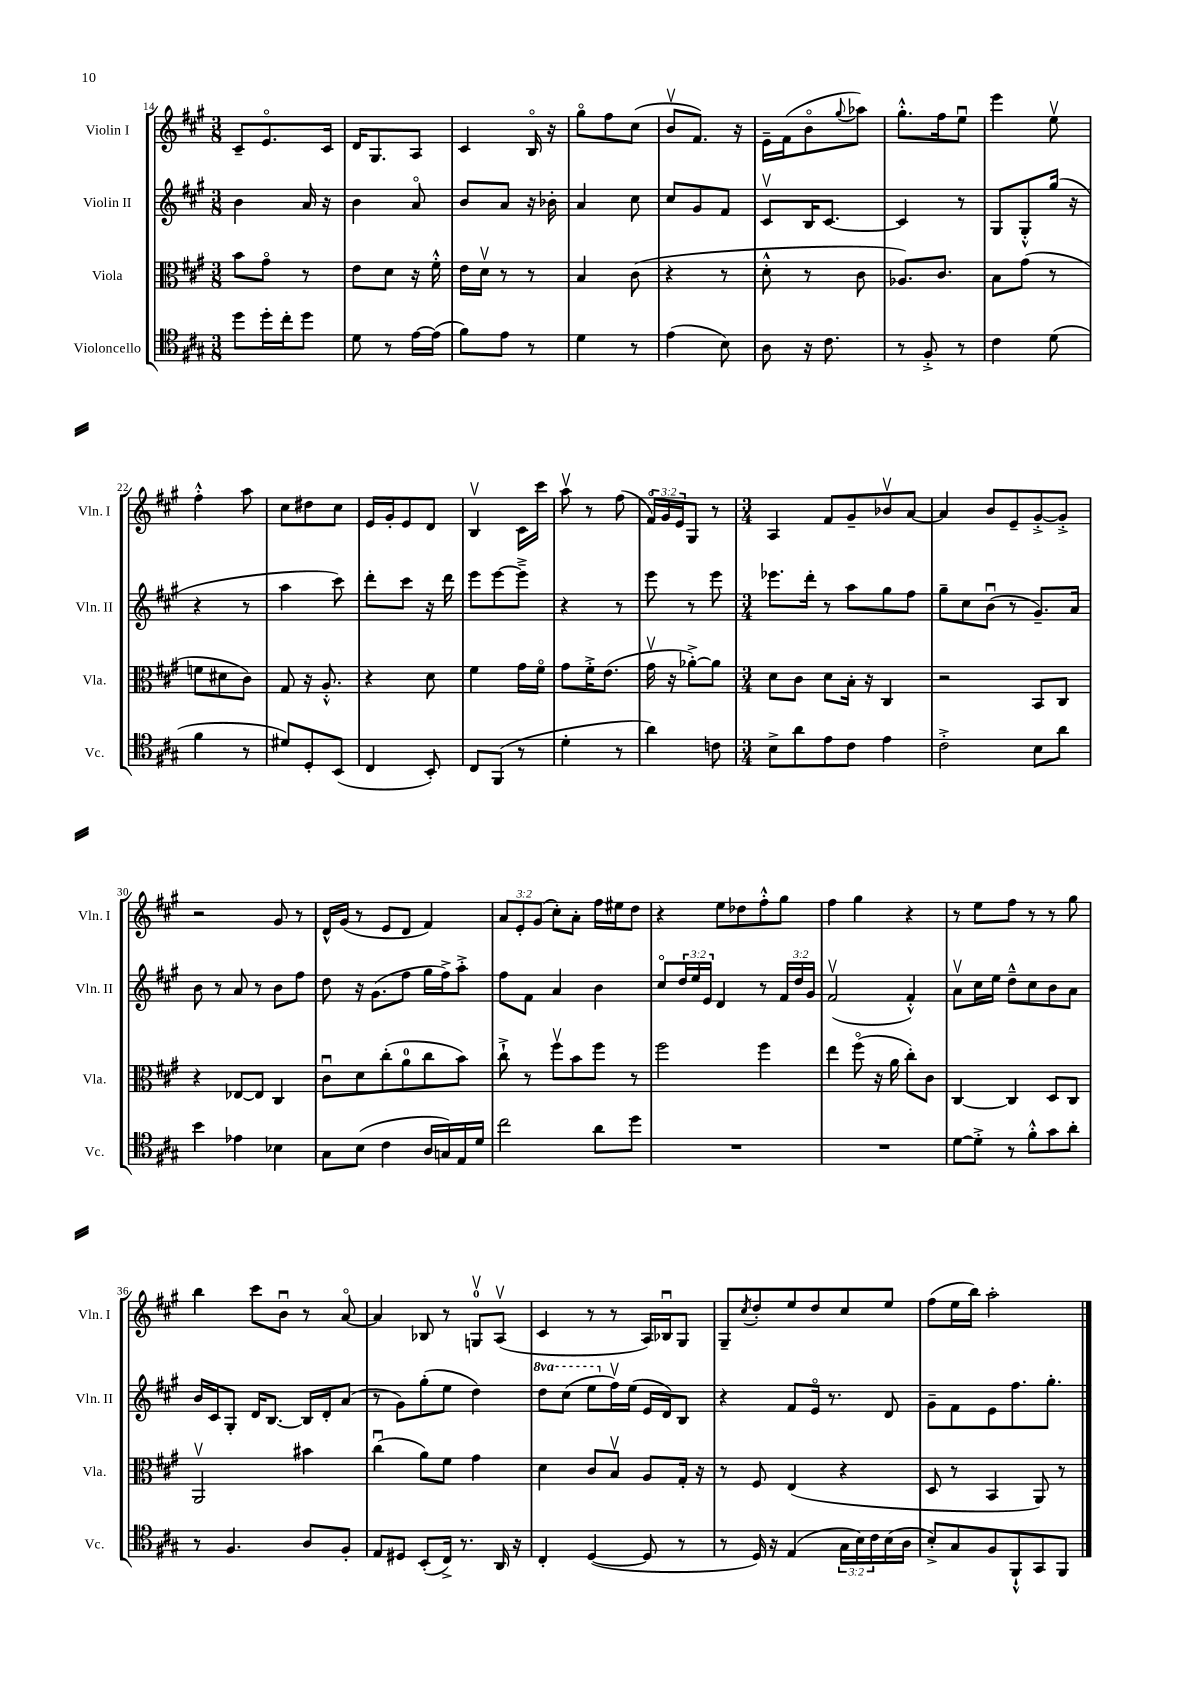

**kern	**kern	**kern	**kern
*part4	*part3	*part2	*part1
*staff4	*staff3	*staff2	*staff1
*I"Violoncello	*I"Viola	*I"Violin II	*I"Violin I
*I'Vc.	*I'Vla.	*I'Vln. II	*I'Vln. I
*clefC4	*clefC3	*clefG2	*clefG2
*k[f#c#g#]	*k[f#c#g#]	*k[f#c#g#]	*k[f#c#g#]
*M3/8	*M3/8	*M3/8	*M3/8
=14	=14	=14	=14
8dd\L	8b\L	4b\	8c#~/L
16dd'\L	8g#\J	.	8.e/
16cc#'\J	.	.	.
8dd\J	8r	16a/	.
.	.	16r	16c#/Jk
=15	=15	=15	=15
8d\	8e\L	4b\	16d/KL
.	.	.	8.G#/
8r	8d\J	.	.
[16e\LL	16r	8a/	8A/J
(16e\JJ]	16f#'^^\	.	.
=16	=16	=16	=16
8f#\L)	16e\LL	8b/L	4c#/
.	16dv\JJ	.	.
8e\J	8r	8a/J	.
8r	8r	16r	16B/
.	.	16b-X'\	16r
=17	=17	=17	=17
4d\	4B/	4a/	8gg#\L
.	.	.	8ff#\
8r	(8c#\	8cc#\	(8cc#\J
=18	=18	=18	=18
(4e\	4r	8cc#/L	8bv/L
.	.	8g#/	8.f#/J)
8B\)	8r	8f#/J	.
.	.	.	16r
=19	=19	=19	=19
8A\	8d'^^\	8c#v/L	16e~\LL
.	.	.	(16f#\J
16r	8r	16B/K	8b\
8.c#\	.	[8.c#/J	.
.	.	.	8qqgg#/
.	8c#\	.	8aa-X\J)
=20	=20	=20	=20
8r	8.A-X/L)	4c#/]	8.gg#'^^\L
8F#'^/	.	.	.
.	8.c#/J	.	16ff#\k
8r	.	8r	8eeu\J
=21	=21	=21	=21
4c#\	8B\L	8G#/L	4eee\
.	(8g#\J	8G#'^^/	.
(8d\	8r	(16gg#/Jk	8eev\
.	.	16r	.
!!LO:LB:g=z
=22	=22	=22	=22
4f#\	8fn\L	4r	4ff#'^^\
.	8d#X\	.	.
8r	8c#\J)	8r	8aa\
=23	=23	=23	=23
8d#X/L)	8G#/	4aa\	8cc#\L
8D'/	16r	.	8dd#X\
.	8.A'^^/	.	.
(8BB/J	.	8ccc#\)	8cc#\J
=24	=24	=24	=24
4C#/	4r	8ddd'\L	16e/LL
.	.	.	16g#'/J
.	.	8ccc#\J	8e/
8BB'/)	8d\	16r	8d/J
.	.	16ddd\	.
=25	=25	=25	=25
8C#/L	4f#\	8eee\L	4Bv/
(8FF#/J	.	[8eee\	.
8r	16g#\LL	8eee~^\J]	16c#\LL
.	16f#\JJ	.	16ccc#\JJ
=26	=26	=26	=26
4d'\	8g#\L	4r	8aav\
.	16f#'^\K	.	8r
.	(8.e\J	.	.
8r	.	8r	(8ff#\
=27	=27	=27	=27
4a\)	16g#v\	8eee\	24f#/LL)
.	.	.	24g#/
.	16r	.	.
.	.	.	24e/J
.	[8a-X'^\L)	8r	8G#/J
8cn\	8a-\J]	8eee\	8r
=28	=28	=28	=28
*M3/4	*M3/4	*M3/4	*M3/4
8B^\L	8d\L	8.eee-X\L	4A/
8a\	8c#\J	.	.
.	.	16ddd'\Jk	.
8e\	8d\L	8r	8f#/L
8c#\J	16B'\Jk	8aa\L	8g#~/
.	16r	.	.
4e\	4C#/	8gg#\	8b-Xv/
.	.	8ff#\J	[8a/J
=29	=29	=29	=29
2c#'^\	2r	8gg#~\L	4a/]
.	.	8cc#\	.
.	.	(8bu\J	8b/L
.	.	8r	8e~/
8B\L	8BB/L	8.g#~/L)	[8g#'^/
8a\J	8C#/J	.	8g#'^/J]
.	.	16a/Jk	.
!!LO:LB:g=z
=30	=30	=30	=30
4b\	4r	8b\	2r
.	.	8r	.
4e-X\	[8E-X/L	8a/	.
.	8E-/J]	8r	.
4B-X\	4C#/	8b\L	8g#/
.	.	8ff#\J	8r
=31	=31	=31	=31
8G#\L	8c#u\L	8dd\	16d^^/LL
.	.	.	(16g#/JJ
(8B\J	8d\	16r	8r
.	.	(8.g#\L	.
4c#\	(8cc#'\	.	8e/L
.	8a\	8ff#\J	8d/J
16A/LL	8cc#\	16gg#\LL	4f#/)
16Gn/)	.	16ff#^\J)	.
16E/	8b\J)	8aa'^\J	.
16d/JJ	.	.	.
=32	=32	=32	=32
2cc#\	8cc#`^\	8ff#\L	12a/L
.	.	.	12e'/
.	8r	8f#\J	.
.	.	.	(12g#/J
.	8ff#v\L	4a/	8cc#'\L)
.	8b\	.	8a'\J
8a\L	8ff#\J	4b\	16ff#\LL
.	.	.	16ee#X\J
8dd\J	8r	.	8dd\J
=33	=33	=33	=33
2.r	2ff#\	8cc#/L	4r
.	.	24dd/L	.
.	.	24ee/	.
.	.	24e/JJ	.
.	.	4d/	8ee\L
.	.	.	8dd-X\
.	4ff#\	8r	8ff#'^^\
.	.	24f#/LL	8gg#\J
.	.	24dd/	.
.	.	24g#/JJ	.
=34	=34	=34	=34
2.r	4ee\	(2f#v/	4ff#\
.	(8ff#\	.	4gg#\
.	16r	.	.
.	16a\	.	.
.	8cc#'\L)	4f#'^^/)	4r
.	8c#\J	.	.
=35	=35	=35	=35
[8d\L	[4C#/	8av\L	8r
8d'^\J]	.	16cc#\L	8ee\L
.	.	16ee\JJ	.
8r	4C#/]	8dd~^^\L	8ff#\J
8f#'^^\L	.	8cc#\	8r
8g#\	8D/L	8b\	8r
8a'\J	8C#/J	8a\J	8gg#\
!!LO:LB:g=z
=36	=36	=36	=36
8r	2AAv/	16b/LL	4bb\
.	.	16c#/J	.
4.F#/	.	8G#'/J	.
.	.	16d/KL	8ccc#\L
.	.	[8.B/J	.
.	.	.	8bu\J
8A/L	4b#X\	16B/LL]	8r
.	.	16d'/J	.
8F#'/J	.	(8a/J	[8a/
=37	=37	=37	=37
8E/L	(4cc#u\	8r	4a/]
8D#X/J	.	8g#\L)	.
(8BB'/L	8a\L)	(8gg#'\	8B-X/
16C#^/Jk)	8f#\J	8ee\J	8r
8.r	.	.	.
.	4g#\	4dd\)	8Gnv/L
16AA/	.	.	(8Av/J
16r	.	.	.
=38	=38	=38	=38
*	*	*8va	*
4C#'/	4d\	8ddd\L	4c#/
.	.	(8ccc#\J	.
([4D/	8c#/L	8eee\L	8r
*	*	*X8va	*
.	8Bv/J	16ff#v\L)	8r
.	.	(16ee\JJ	.
8D/]	8A/L	16e/LL	16A/LL)
.	.	16d/J)	16B-Xu/J
8r	16G#'/Jk	8B/J	8G#/J
.	16r	.	.
=39	=39	=39	=39
8r	8r	4r	8G#~/L
.	.	.	8qcc#/
16D/)	8F#/	.	8dd'/
16r	.	.	.
(4E/	(4E/	8f#/L	8ee/
.	.	16e/Jk	8dd/
.	.	8.r	.
24G#\LL	4r	.	8cc#/
24B\)	.	.	.
24c#\	.	.	.
(16B\	.	8d/	8ee/J
16A\JJ	.	.	.
=40	=40	=40	=40
8B'^/L)	8D/	8g#~\L	(8ff#\L
8G#/	8r	8f#\	16ee\L
.	.	.	16bb\JJ)
8F#/	4BB/	8e\	2aa'\
8FF#`^^/	.	8.ff#\	.
8GG#/	8AA/)	.	.
.	.	8.gg#'\J	.
8FF#/J	8r	.	.
==	==	==	==
*-	*-	*-	*-
